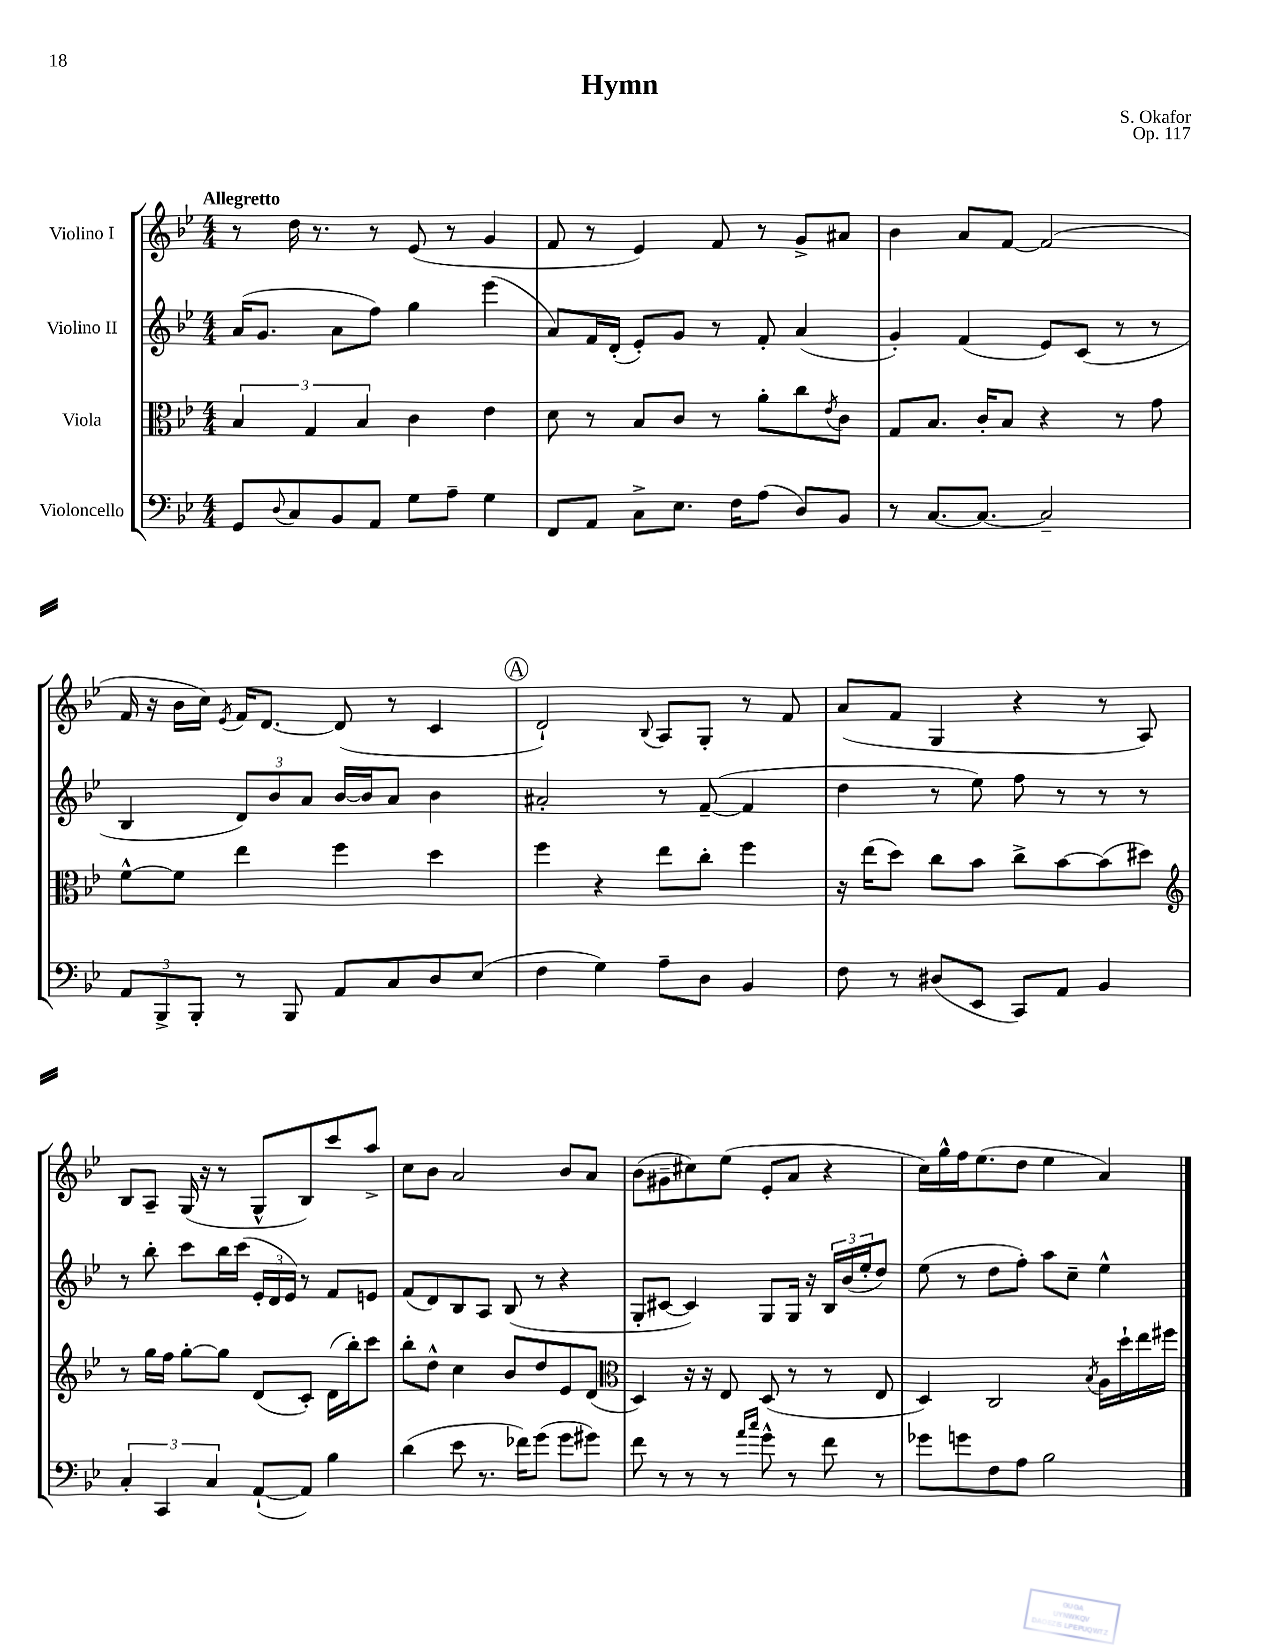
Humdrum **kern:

**kern	**kern	**kern	**kern
*part4	*part3	*part2	*part1
*staff4	*staff3	*staff2	*staff1
*I"Violoncello	*I"Viola	*I"Violino II	*I"Violino I
*clefF4	*clefC3	*clefG2	*clefG2
*k[b-e-]	*k[b-e-]	*k[b-e-]	*k[b-e-]
*M4/4	*M4/4	*M4/4	*M4/4
=1	=1	=1	=1
!	!	!	!LO:TX:a:B:t=Allegretto
8GG/L	6B-/	(16a/KL	8r
.	.	8.g/J	.
8qqD/	.	.	.
8C/	.	.	16dd\
.	6G/	.	.
.	.	.	8.r
8BB-/	.	8a\L	.
.	6B-/	.	.
8AA/J	.	8ff\J)	8r
8G\L	4c\	4gg\	(8e-/
8A~\J	.	.	8r
4G\	4e-\	(4eee-\	4g/
=2	=2	=2	=2
8FF/L	8d\	8a/L)	8f/
8AA/J	8r	16f/L	8r
.	.	(16d'/JJ	.
8C^\L	8B-/L	8e-'/L)	4e-/)
8.E-\J	8c/J	8g/J	.
.	8r	8r	8f/
16F\KL	.	.	.
(8A\J	8a'\L	8f'/	8r
8D/L)	8cc\	(4a/	8g^/L
.	8qe-/	.	.
8BB-/J	8c\J	.	8a#X/J
=3	=3	=3	=3
8r	8G/L	4g'/)	4b-\
[8.C/L	8.B-/J	.	.
.	.	(4f/	8a/L
8.C/J_	16c'/KL	.	.
.	8B-/J	.	[8f/J
2C~/]	4r	8e-/L)	(2f/]
.	.	(8c/J	.
.	8r	8r	.
.	8g\	8r	.
!!LO:LB:g=z
=4	=4	=4	=4
12AA/L	[8f^^\L	4B-/	16f/
.	.	.	16r
12BBB-^/	.	.	.
.	8f\J]	.	16b-\LL
12BBB-'/J	.	.	.
.	.	.	16cc\JJ)
.	.	.	8qe-/
8r	4ee-\	12d/L)	16f/KL
.	.	.	[8.d/J
.	.	12b-/	.
8BBB-/	.	.	.
.	.	12a/J	.
8AA/L	4ff\	[16b-/LL	(8d/]
.	.	16b-/J]	.
8C/	.	8a/J	8r
8D/	4dd\	4b-\	4c/
(8E-/J	.	.	.
!!LO:REH:place=s1:t=A
=5	=5	=5	=5
4F\	4ff\	2a#X'/	2d`/)
4G\)	4r	.	.
.	.	.	8qqB-/
8A~\L	8ee-\L	8r	8A/L
8D\J	8cc'\J	([8f~/	8G'/J
4BB-/	4ff\	4f/]	8r
.	.	.	8f/
=6	=6	=6	=6
8F\	16r	4dd\	(8a/L
.	(16ee-\KL	.	.
8r	8dd\J)	.	8f/J
(8D#X/L	8cc\L	8r	4G/
8EE-/J	8b-\J	8ee-\)	.
8CC/L)	8cc^\L	8ff\	4r
8AA/J	[8b-\	8r	.
4BB-/	(8b-\]	8r	8r
.	8dd#X\J)	8r	8A/)
!!LO:LB:g=z
=7	=7	=7	=7
*	*clefG2	*	*
6C'/	8r	8r	8B-/L
.	16gg\LL	8bb-'\	8A~/J
6CC/	.	.	.
.	16ff\JJ	.	.
.	[8gg'\L	8ccc\L	(16G/
.	.	.	16r
6C/	.	.	.
.	8gg\J]	16bb-\L	8r
.	.	(16ccc\JJ	.
([8AA`/L	(8d/L	24e-'/LL	8G^^/L
.	.	24d/	.
.	.	24e-/JJ)	.
8AA/J])	8c'/J)	8r	8B-/)
4B-\	(16d\LL	8f/L	8ccc/
.	16bb-'\J)	.	.
.	8ccc\J	8en/J	8aa^/J
=8	=8	=8	=8
(4d\	8bb-'\L	(8f/L	8cc\L
.	8dd^^\J	8d/)	8b-\J
8e-\	4cc\	8B-/	2a/
8.r	.	8A/J	.
.	8b-/L	(8B-/	.
16f-X\KL)	.	.	.
(8g\J	8dd/	8r	.
8g\L	8e-/	4r	8b-/L
8g#X\J)	(8d/J	.	8a/J
=9	=9	=9	=9
*	*clefC3	*	*
8f\	4D/)	8G'/L	(8b-\L
8r	.	[8c#X/J	8g#X~\
8r	16r	4c#/])	8cc#X\)
.	16r	.	.
8r	8E-/	.	(8ee-\J
16qqa/LL	.	.	.
16qqcc/JJ	.	.	.
8g^^\	(8D/	8G/L	8e-'/L
8r	8r	16G/Jk	8a/J
.	.	16r	.
8f\	8r	24B-/LL	4r
.	.	(24b-/	.
.	.	24ee-'/J	.
8r	8E-/	8dd/J)	.
=10	=10	=10	=10
8g-X\L	4D/)	(8ee-\	16cc\LL)
.	.	.	16gg^^\
8gn\	.	8r	16ff\J
.	.	.	(8.ee-\
8F\	2C/	8dd\L	.
8A\J	.	8ff'\J)	8dd\J
2B-\	.	8aa\L	4ee-\
.	.	8cc~\J	.
.	8qB-/	.	.
.	16A\LL	4ee-^^\	4a/)
.	16dd`\	.	.
.	16ee-\	.	.
.	16ff#X\JJ	.	.
==	==	==	==
*-	*-	*-	*-
